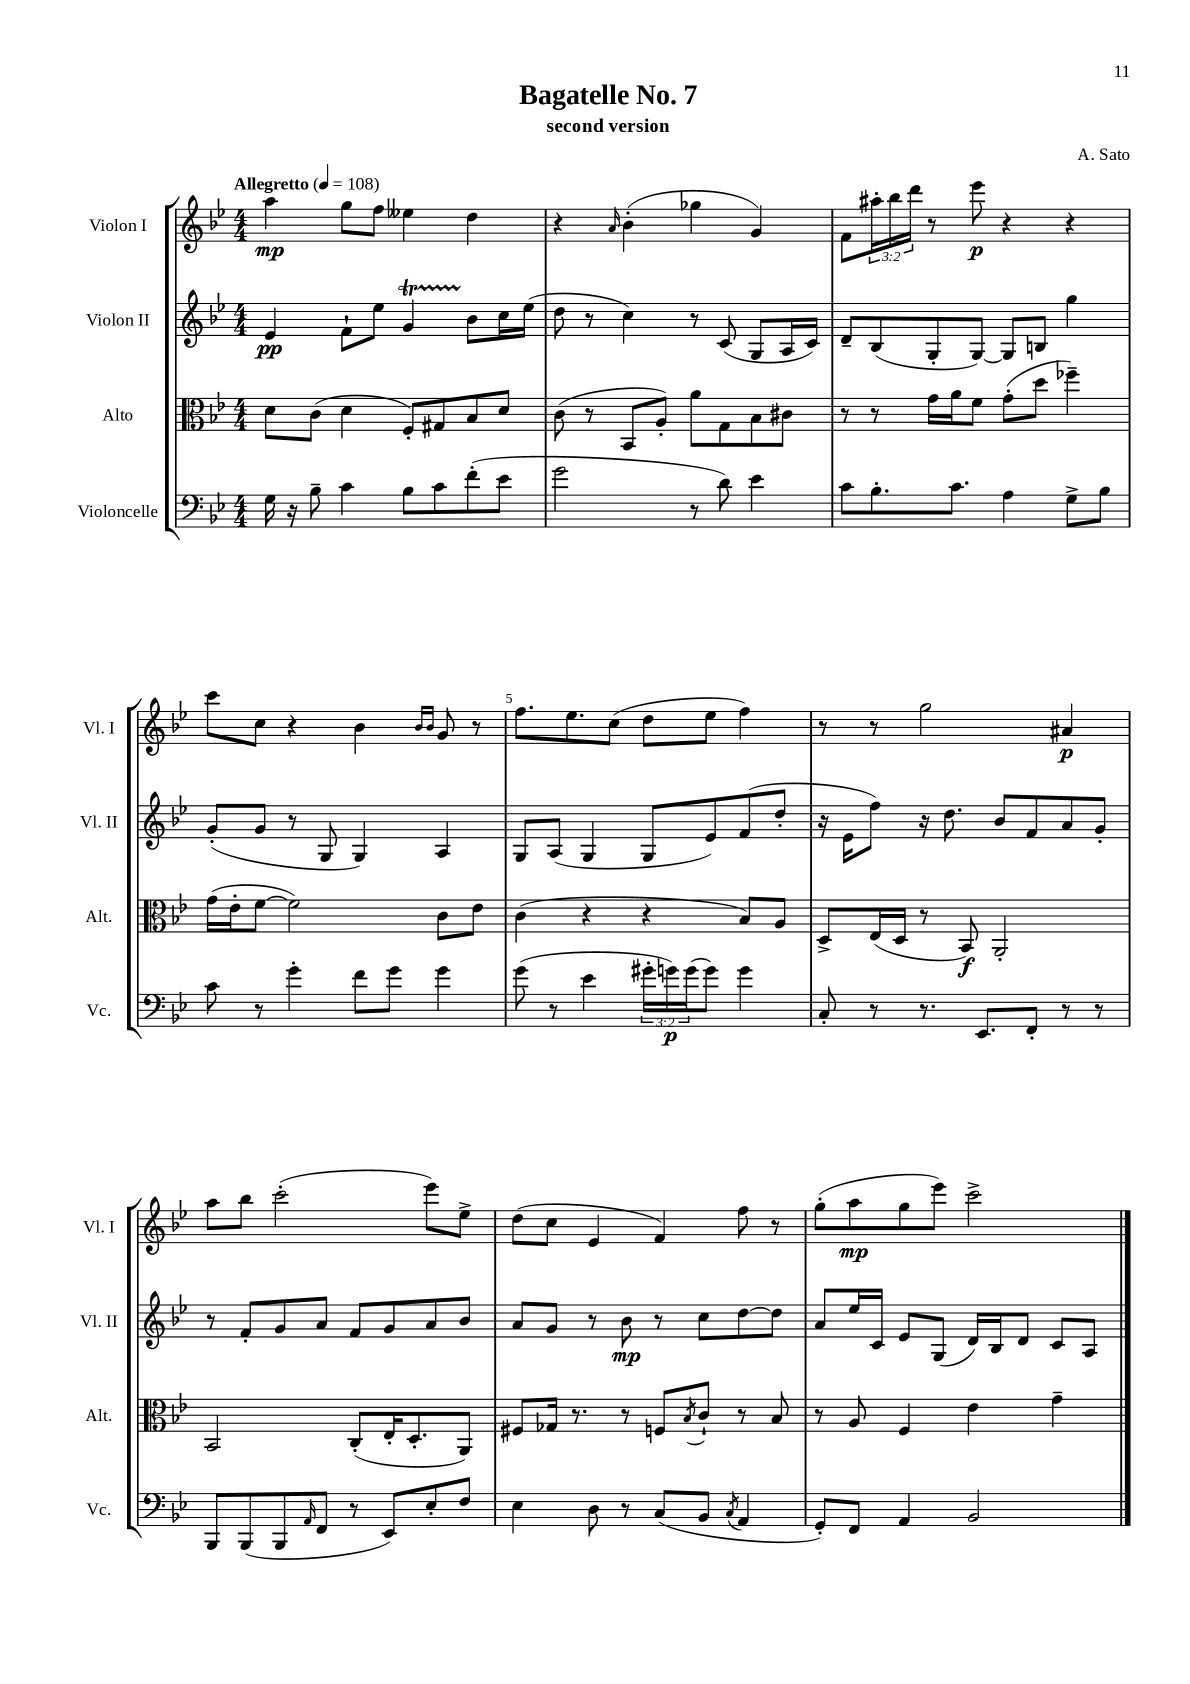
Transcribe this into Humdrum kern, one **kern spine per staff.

**kern	**dynam	**kern	**dynam	**kern	**dynam	**kern	**dynam
*part4	*part4	*part3	*part3	*part2	*part2	*part1	*part1
*staff4	*staff4	*staff3	*staff3	*staff2	*staff2	*staff1	*staff1
*I"Violoncelle	*	*I"Alto	*	*I"Violon II	*	*I"Violon I	*
*I'Vc.	*	*I'Alt.	*	*I'Vl. II	*	*I'Vl. I	*
*clefF4	*	*clefC3	*	*clefG2	*	*clefG2	*
*k[b-e-]	*	*k[b-e-]	*	*k[b-e-]	*	*k[b-e-]	*
*M4/4	*	*M4/4	*	*M4/4	*	*M4/4	*
*MM108	*	*MM108	*	*MM108	*	*MM108	*
=1	=1	=1	=1	=1	=1	=1	=1
!	!	!	!	!	!	!LO:TX:a:B:t=Allegretto	!
16G\	.	8d\L	.	4e-/	pp	4aa\	mp
16r	.	.	.	.	.	.	.
8B-~\	.	(8c\J	.	.	.	.	.
4c\	.	4d\	.	8f`\L	.	8gg\L	.
.	.	.	.	8ee-\J	.	8ff\J	.
8B-\L	.	8F'/L)	.	4gT/	.	4ee--X\	.
8c\	.	8G#X/	.	.	.	.	.
(8f'\	.	8B-/	.	8b-\L	.	4dd\	.
8e-\J	.	8d/J	.	16cc\L	.	.	.
.	.	.	.	(16ee-\JJ	.	.	.
=2	=2	=2	=2	=2	=2	=2	=2
2g\	.	(8c\	.	8dd\	.	4r	.
.	.	8r	.	8r	.	.	.
.	.	.	.	.	.	16qqa/	.
.	.	8BB-/L	.	4cc\)	.	(4b-'\	.
.	.	8A'/J)	.	.	.	.	.
8r	.	8a\L	.	8r	.	4gg-X\	.
8d\)	.	8G\	.	(8c/	.	.	.
4e-\	.	8B-\	.	8G/L	.	4g/)	.
.	.	8c#X\J	.	16A/L	.	.	.
.	.	.	.	16c/JJ)	.	.	.
=3	=3	=3	=3	=3	=3	=3	=3
8c\L	.	8r	.	8d~/L	.	8f\L	.
8.B-'\	.	8r	.	(8B-/	.	24aa#X'\L	.
.	.	.	.	.	.	24bb-\	.
.	.	.	.	.	.	24ddd\JJ	.
.	.	16g\LL	.	8G'/	.	8r	.
8.c\J	.	16a\J	.	.	.	.	.
.	.	8f\J	.	[8G/J)	.	8eee-\	p
4A\	.	(8g'\L	.	8G/L]	.	4r	.
.	.	8dd\J	.	8Bn/J	.	.	.
8G^\L	.	4ff-X~\)	.	4gg\	.	4r	.
8B-\J	.	.	.	.	.	.	.
!!LO:LB:g=z
=4	=4	=4	=4	=4	=4	=4	=4
8c\	.	(16g\LL	.	(8g'/L	.	8ccc\L	.
.	.	16e-'\J	.	.	.	.	.
8r	.	[8f\J	.	8g/J	.	8cc\J	.
4g'\	.	2f\])	.	8r	.	4r	.
.	.	.	.	8G/	.	.	.
8f\L	.	.	.	4G/)	.	4b-\	.
8g\J	.	.	.	.	.	.	.
.	.	.	.	.	.	16qqb-/LL	.
.	.	.	.	.	.	16qqb-/JJ	.
4g\	.	8c\L	.	4A/	.	8g/	.
.	.	8e-\J	.	.	.	8r	.
=5	=5	=5	=5	=5	=5	=5	=5
(8g\	.	(4c\	.	8G/L	.	8.ff\L	.
8r	.	.	.	(8A/J	.	.	.
.	.	.	.	.	.	8.ee-\	.
4e-\	.	4r	.	4G/	.	.	.
.	.	.	.	.	.	(8cc\J	.
24g#X'\LL	.	4r	.	8G/L	.	8dd\L	.
24gn\)	p	.	.	.	.	.	.
(24g\J	.	.	.	.	.	.	.
8g\J)	.	.	.	8e-/)	.	8ee-\J	.
4g\	.	8B-/L)	.	(8f/	.	4ff\)	.
.	.	8A/J	.	8dd'/J	.	.	.
=6	=6	=6	=6	=6	=6	=6	=6
8C'/	.	8D^/L	.	16r	.	8r	.
.	.	.	.	16e-\KL	.	.	.
8r	.	(16E-/L	.	8ff\J)	.	8r	.
.	.	16D/JJ	.	.	.	.	.
8.r	.	8r	.	16r	.	2gg\	.
.	.	.	.	8.dd\	.	.	.
.	.	8BB-/)	f	.	.	.	.
8.EE-/L	.	.	.	.	.	.	.
.	.	2AA'/	.	8b-/L	.	.	.
8FF'/J	.	.	.	8f/	.	.	.
8r	.	.	.	8a/	.	4a#X/	p
8r	.	.	.	8g'/J	.	.	.
!!LO:LB:g=z
=7	=7	=7	=7	=7	=7	=7	=7
8BBB-/L	.	2BB-/	.	8r	.	8aa\L	.
(8BBB-/	.	.	.	8f'/L	.	8bb-\J	.
8BBB-/	.	.	.	8g/	.	(2ccc'\	.
16qqAA/	.	.	.	.	.	.	.
8FF/J	.	.	.	8a/J	.	.	.
8r	.	(8C'/L	.	8f/L	.	.	.
8EE-/L)	.	16E-'/K	.	8g/	.	.	.
.	.	8.D'/	.	.	.	.	.
8E-'/	.	.	.	8a/	.	8eee-\L)	.
8F/J	.	8AA/J)	.	8b-/J	.	8ee-^\J	.
=8	=8	=8	=8	=8	=8	=8	=8
4E-\	.	8F#X/L	.	8a/L	.	(8dd\L	.
.	.	16G-X/Jk	.	8g/J	.	8cc\J	.
.	.	8.r	.	.	.	.	.
8D\	.	.	.	8r	.	4e-/	.
8r	.	8r	.	8b-\	mp	.	.
(8C/L	.	8Fn/L	.	8r	.	4f/)	.
.	.	8qB-/	.	.	.	.	.
8BB-/J	.	8c`/J	.	8cc\L	.	.	.
8qC/	.	.	.	.	.	.	.
4AA/	.	8r	.	[8dd\	.	8ff\	.
.	.	8B-/	.	8dd\J]	.	8r	.
=9	=9	=9	=9	=9	=9	=9	=9
8GG'/L)	.	8r	.	8a/L	.	(8gg'\L	.
8FF/J	.	8A/	.	16ee-/L	.	8aa\	mp
.	.	.	.	16c/JJ	.	.	.
4AA/	.	4F/	.	8e-/L	.	8gg\	.
.	.	.	.	(8G/J	.	8eee-\J)	.
2BB-/	.	4e-\	.	16d/LL)	.	2ccc^\	.
.	.	.	.	16B-/J	.	.	.
.	.	.	.	8d/J	.	.	.
.	.	4g~\	.	8c/L	.	.	.
.	.	.	.	8A/J	.	.	.
==	==	==	==	==	==	==	==
*-	*-	*-	*-	*-	*-	*-	*-
